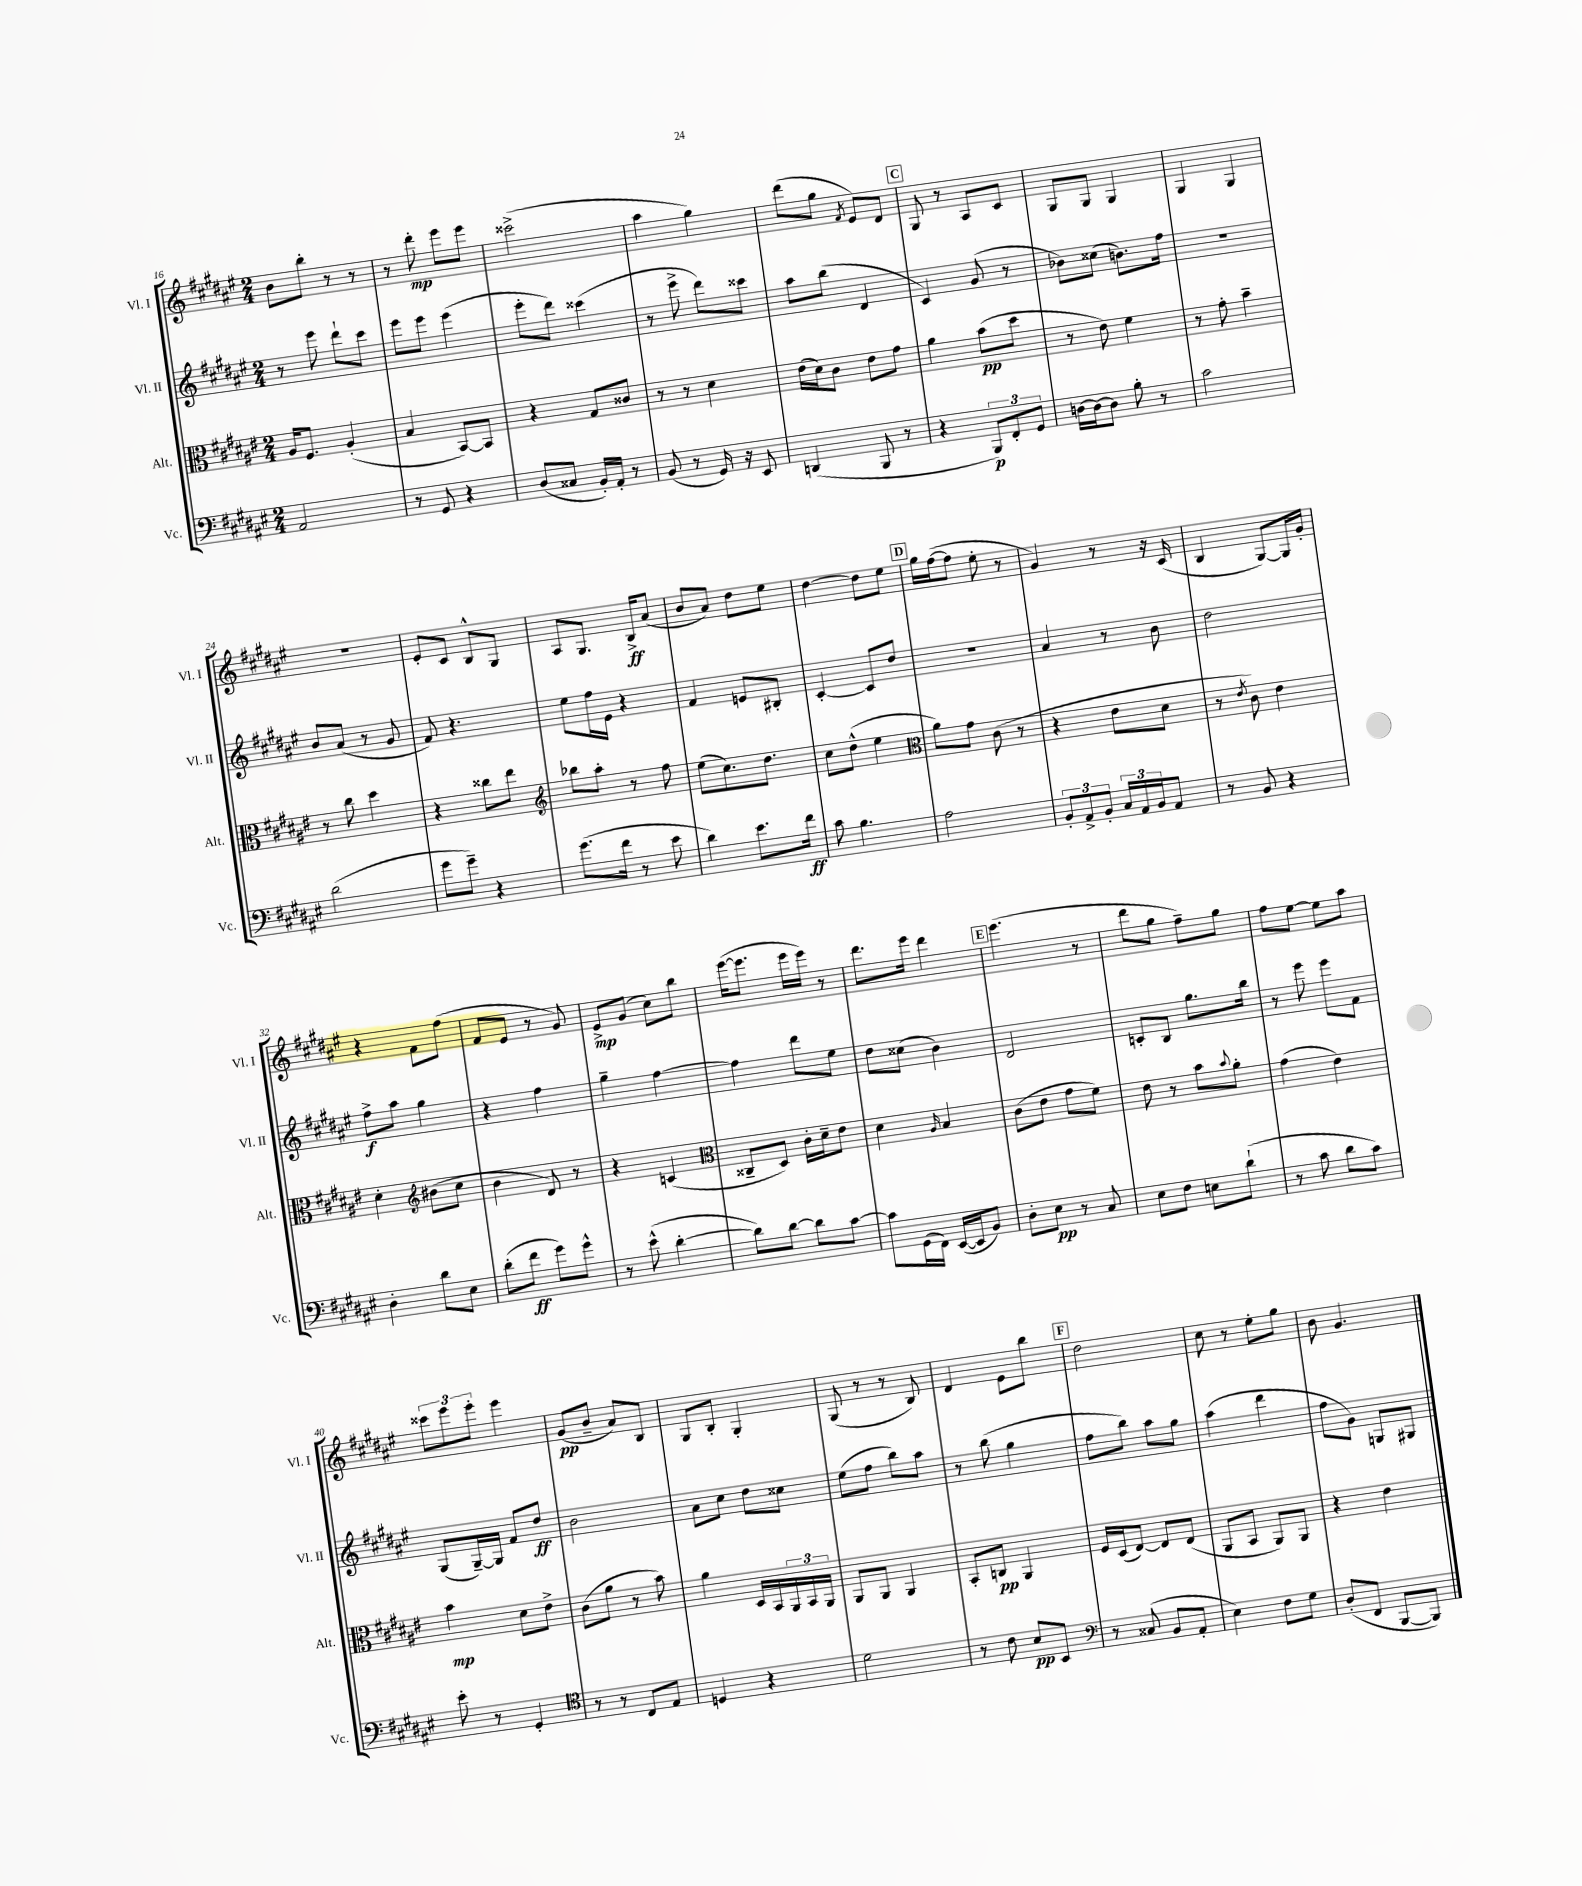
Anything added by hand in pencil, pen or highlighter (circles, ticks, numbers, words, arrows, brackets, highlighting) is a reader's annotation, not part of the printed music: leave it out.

**kern	**dynam	**kern	**dynam	**kern	**dynam	**kern	**dynam
*part4	*part4	*part3	*part3	*part2	*part2	*part1	*part1
*staff4	*staff4	*staff3	*staff3	*staff2	*staff2	*staff1	*staff1
*I"Vc.	*	*I"Alt.	*	*I"Vl. II	*	*I"Vl. I	*
*I'Vc.	*	*I'Alt.	*	*I'Vl. II	*	*I'Vl. I	*
*clefF4	*	*clefC3	*	*clefG2	*	*clefG2	*
*k[f#c#g#d#a#e#]	*	*k[f#c#g#d#a#e#]	*	*k[f#c#g#d#a#e#]	*	*k[f#c#g#d#a#e#]	*
*M2/4	*	*M2/4	*	*M2/4	*	*M2/4	*
=16	=16	=16	=16	=16	=16	=16	=16
2AA#/	.	16A#/KL	.	8r	.	8b\L	.
.	.	8.F#/J	.	.	.	.	.
.	.	.	.	8eee#\	.	8bb'\J	.
.	.	(4A#'/	.	8ddd#`\L	.	8r	.
.	.	.	.	8ccc#\J	.	8r	.
=17	=17	=17	=17	=17	=17	=17	=17
8r	.	4B/	.	8eee#\L	.	8r	.
8GG#/	.	.	.	8eee#\J	.	8ddd#'\	mp
4r	.	[8BB/L)	.	(4eee#\	.	8eee#\L	.
.	.	8BB/J]	.	.	.	8eee#\J	.
=18	=18	=18	=18	=18	=18	=18	=18
(8D#/L	.	4r	.	8eee#'\L	.	(2ccc##X^\	.
8C##X/J	.	.	.	8ddd#\J)	.	.	.
16BB'/LL)	.	8G#/L	.	(4ccc##X\	.	.	.
16AA#'/JJ	.	.	.	.	.	.	.
8r	.	8c##X/J	.	.	.	.	.
=19	=19	=19	=19	=19	=19	=19	=19
(8BB/	.	8r	.	8r	.	4aa#\	.
8r	.	8r	.	8eee#^\	.	.	.
16GG#/)	.	4d#\	.	8ddd#\L)	.	4gg#\)	.
16r	.	.	.	.	.	.	.
8EE#/	.	.	.	8ccc##X\J	.	.	.
=20	=20	=20	=20	=20	=20	=20	=20
(4DDn/	.	(16e#\LL	.	8aa#\L	.	(8ddd#\L	.
.	.	16d#\J)	.	.	.	.	.
.	.	8c#\J	.	(8bb\J	.	8gg#\J	.
.	.	.	.	.	.	8qf#/	.
8BBB/	.	8e#\L	.	4d#/	.	8e#/L)	.
8r	.	8g#\J	.	.	.	8d#/J	.
!!LO:REH:place=s1:t=C
=21	=21	=21	=21	=21	=21	=21	=21
4r	.	4a#\	.	4c#/)	.	8G#/	.
.	.	.	.	.	.	8r	.
12BBB/L)	p	(8b\L	pp	(8g#/	.	8A#/L	.
12FF#'/	.	.	.	.	.	.	.
.	.	8dd#\J	.	8r	.	8c#/J	.
12GG#/J	.	.	.	.	.	.	.
=22	=22	=22	=22	=22	=22	=22	=22
[16Dn\LL	.	8r	.	8b-X\L)	.	8G#/L	.
16D\J_	.	.	.	.	.	.	.
8D\J]	.	8e#\)	.	(8cc##X\J	.	8G#/J	.
8B'\	.	4f#\	.	8.bn\L)	.	4G#/	.
8r	.	.	.	.	.	.	.
.	.	.	.	16ff#\Jk	.	.	.
=23	=23	=23	=23	=23	=23	=23	=23
2c#\	.	8r	.	2r	.	4G#/	.
.	.	8g#'\	.	.	.	.	.
.	.	4b~\	.	.	.	4G#/	.
!!LO:LB:g=z
=24	=24	=24	=24	=24	=24	=24	=24
(2d#\	.	8r	.	8b/L	.	2r	.
.	.	8cc#\	.	(8a#/J	.	.	.
.	.	4dd#\	.	8r	.	.	.
.	.	.	.	8g#/	.	.	.
=25	=25	=25	=25	=25	=25	=25	=25
8g#\L	.	4r	.	8f#/)	.	8e#'/L	.
8g#~\J)	.	.	.	4.r	.	8c#/J	.
4r	.	8cc##X\L	.	.	.	8B^^/L	.
.	.	8ee#\J	.	.	.	8G#/J	.
=26	=26	=26	=26	=26	=26	=26	=26
*	*	*clefG2	*	*	*	*	*
(8.g#\L	.	8bb-X\L	.	8ee#\L	.	8A#/L	.
.	.	8aa#'\J	.	16ff#\L	.	8.G#/J	.
16f#\Jk	.	.	.	16e#\JJ	.	.	.
8r	.	8r	.	4r	.	.	.
.	.	.	.	.	.	16B^/KL	ff
8e#\	.	8ff#\	.	.	.	(8a#/J	.
=27	=27	=27	=27	=27	=27	=27	=27
4d#\)	.	(8ee#\L	.	4f#/	.	8b/L	.
.	.	8.cc#\)	.	.	.	8a#/J)	.
8.e#\L	.	.	.	8en/L	.	8dd#\L	.
.	.	8.dd#\J	.	.	.	.	.
.	.	.	.	8B#X'/J	.	8ee#\J	.
16f#\Jk	ff	.	.	.	.	.	.
=28	=28	=28	=28	=28	=28	=28	=28
8c#\	.	8cc#\L	.	[4c#'/	.	[4dd#\	.
4.B\	.	(8dd#^^\J	.	.	.	.	.
.	.	4ee#\	.	8c#/L]	.	8dd#\L]	.
.	.	.	.	8dd#/J	.	8ee#\J	.
!!LO:REH:place=s1:t=D
=29	=29	=29	=29	=29	=29	=29	=29
*	*	*clefC3	*	*	*	*	*
2A#\	.	8a#\L)	.	2r	.	16gg#\LL	.
.	.	.	.	.	.	([16ff#\J	.
.	.	8g#\J	.	.	.	8ff#\J]	.
.	.	(8c#\	.	.	.	8ee#'\	.
.	.	8r	.	.	.	8r	.
=30	=30	=30	=30	=30	=30	=30	=30
12BB'/L	.	4r	.	4a#/	.	4g#/)	.
12AA#^/	.	.	.	.	.	.	.
12BB'/J	.	.	.	.	.	.	.
24C#/LL	.	8e#\L	.	8r	.	8r	.
24AA#/	.	.	.	.	.	.	.
24BB/J	.	.	.	.	.	.	.
8AA#/J	.	8d#\J	.	8b\	.	16r	.
.	.	.	.	.	.	(16c#/	.
=31	=31	=31	=31	=31	=31	=31	=31
8r	.	8r	.	2dd#\	.	4B/	.
.	.	8qe#/	.	.	.	.	.
8BB/	.	8c#\)	.	.	.	.	.
4r	.	4e#\	.	.	.	[8G#/L)	.
.	.	.	.	.	.	16G#/L]	.
.	.	.	.	.	.	16g#'/JJ	.
!!LO:LB:g=z
=32	=32	=32	=32	=32	=32	=32	=32
4D#'\	.	4d#'\	.	8ff#^\L	f	4r	.
.	.	.	.	8aa#\J	.	.	.
*	*	*clefG2	*	*	*	*	*
8d#\L	.	(8b#X\L	.	4gg#\	.	8f#\L	.
8E#\J	.	8cc#\J	.	.	.	(8ff#\J	.
=33	=33	=33	=33	=33	=33	=33	=33
(8d#'\L	.	4b\	.	4r	.	8f#/L	.
8f#\J	ff	.	.	.	.	8e#/J	.
8g#\L)	.	8d#/)	.	4ff#\	.	8r	.
8g#^^\J	.	8r	.	.	.	8g#/)	.
=34	=34	=34	=34	=34	=34	=34	=34
8r	.	4r	.	4gg#~\	.	8e#^/L	mp
(8e#^^\	.	.	.	.	.	(8g#/J	.
[4d#'\	.	(4cn/	.	[4ff#\	.	8cc#\L)	.
.	.	.	.	.	.	8bb\J	.
=35	=35	=35	=35	=35	=35	=35	=35
*	*	*clefC3	*	*	*	*	*
8d#\L])	.	8C##X~/L	.	4ff#\]	.	([16eee#\KL	.
.	.	.	.	.	.	8.eee#\J]	.
[8d#\J	.	8D#/J)	.	.	.	.	.
8d#\L]	.	16c#'\LL	.	8ddd#\L	.	16eee#\LL	.
.	.	16d#~\J	.	.	.	16eee#\JJ)	.
[8c#\J	.	8e#\J	.	8ee#\J	.	8r	.
=36	=36	=36	=36	=36	=36	=36	=36
8c#\L]	.	4d#\	.	8dd#\L	.	8.ddd#\L	.
(16GG#\L	.	.	.	(8cc##X\J	.	.	.
16FF#\JJ)	.	.	.	.	.	16eee#\Jk	.
.	.	16qqA#/	.	.	.	.	.
([16EE#/LL	.	4B/	.	4b\)	.	4ddd#\	.
16EE#/J]	.	.	.	.	.	.	.
8BB/J)	.	.	.	.	.	.	.
!!LO:REH:place=s1:t=E
=37	=37	=37	=37	=37	=37	=37	=37
8D#'\L	.	(8c#\L	.	2d#/	.	(4.eee#\	.
8E#\J	pp	8e#\J	.	.	.	.	.
8r	.	8g#\L	.	.	.	.	.
8C#/	.	8f#\J)	.	.	.	8r	.
=38	=38	=38	=38	=38	=38	=38	=38
8E#\L	.	8e#\	.	8cn'/L	.	8ddd#\L	.
8F#\J	.	8r	.	8B/J	.	8gg#\J	.
8En\L	.	8b\L	.	8.gg#\L	.	8ff#~\L)	.
.	.	8qqb/	.	.	.	.	.
(8d#`\J	.	8a#'\J	.	.	.	8gg#\J	.
.	.	.	.	16bb\Jk	.	.	.
=39	=39	=39	=39	=39	=39	=39	=39
8r	.	(4g#\	.	8r	.	8ff#\L	.
8c#\	.	.	.	8eee#\	.	[8ee#\J	.
8d#\L	.	4e#\)	.	8eee#\L	.	8ee#\L]	.
8c#\J)	.	.	.	8f#\J	.	8aa#\J	.
!!LO:LB:g=z
=40	=40	=40	=40	=40	=40	=40	=40
8e#'\	.	4b\	mp	(8G#/L	.	12ccc##X\L	.
.	.	.	.	.	.	12eee#\	.
8r	.	.	.	[16G#~/L)	.	.	.
.	.	.	.	.	.	12eee#'\J	.
.	.	.	.	16G#/JJ]	.	.	.
4GG#'/	.	8d#\L	.	8f#/L	.	4eee#\	.
.	.	8e#^\J	.	8dd#/J	ff	.	.
=41	=41	=41	=41	=41	=41	=41	=41
*clefC4	*	*	*	*	*	*	*
8r	.	(8c#\L	.	2b\	.	(8g#/L	pp
8r	.	8a#\J	.	.	.	8b~/J	.
8C#/L	.	8r	.	.	.	8a#/L)	.
8E#/J	.	8b\)	.	.	.	8B/J	.
=42	=42	=42	=42	=42	=42	=42	=42
4Dn/	.	4a#\	.	8a#\L	.	8G#/L	.
.	.	.	.	8cc#\J	.	8B'/J	.
4r	.	16D#/LL	.	8dd#\L	.	4G#'/	.
.	.	16BB/	.	.	.	.	.
.	.	24AA#/	.	8cc##X\J	.	.	.
.	.	24BB/	.	.	.	.	.
.	.	24AA#/JJ	.	.	.	.	.
=43	=43	=43	=43	=43	=43	=43	=43
2d#\	.	8AA#/L	.	(8ee#\L	.	(8G#/	.
.	.	8AA#/J	.	8ff#\J	.	8r	.
.	.	4AA#/	.	8bb\L)	.	8r	.
.	.	.	.	8aa#\J	.	8B/)	.
=44	=44	=44	=44	=44	=44	=44	=44
8r	.	8BB'/L	.	8r	.	4d#/	.
8c#\	.	8Cn/J	pp	(8bb\	.	.	.
8B/L	pp	4AA#/	.	4gg#\	.	8e#\L	.
8BB/J	.	.	.	.	.	8bb\J	.
!!LO:REH:place=s1:t=F
=45	=45	=45	=45	=45	=45	=45	=45
*clefF4	*	*	*	*	*	*	*
8r	.	16F#/LL	.	8ff#\L	.	2dd#\	.
.	.	(16D#/J	.	.	.	.	.
(8C##X/	.	[8E#/J)	.	8bb\J)	.	.	.
8BB/L	.	8E#/L]	.	8aa#\L	.	.	.
8AA#'/J	.	(8E#/J	.	8gg#\J	.	.	.
=46	=46	=46	=46	=46	=46	=46	=46
4E#\)	.	8AA#/L	.	(4aa#\	.	8cc#\	.
.	.	8BB/J	.	.	.	8r	.
8F#\L	.	8AA#/L)	.	4ddd#\	.	8ee#'\L	.
8G#\J	.	8AA#/J	.	.	.	8gg#\J	.
=47	=47	=47	=47	=47	=47	=47	=47
(8D#'/L	.	4r	.	8ff#\L	.	8b\	.
8FF#/J	.	.	.	8g#\J)	.	4.g#/	.
[8BBB/L	.	4e#\	.	8Gn/L	.	.	.
8BBB/J])	.	.	.	8G#X/J	.	.	.
==	==	==	==	==	==	==	==
*-	*-	*-	*-	*-	*-	*-	*-
